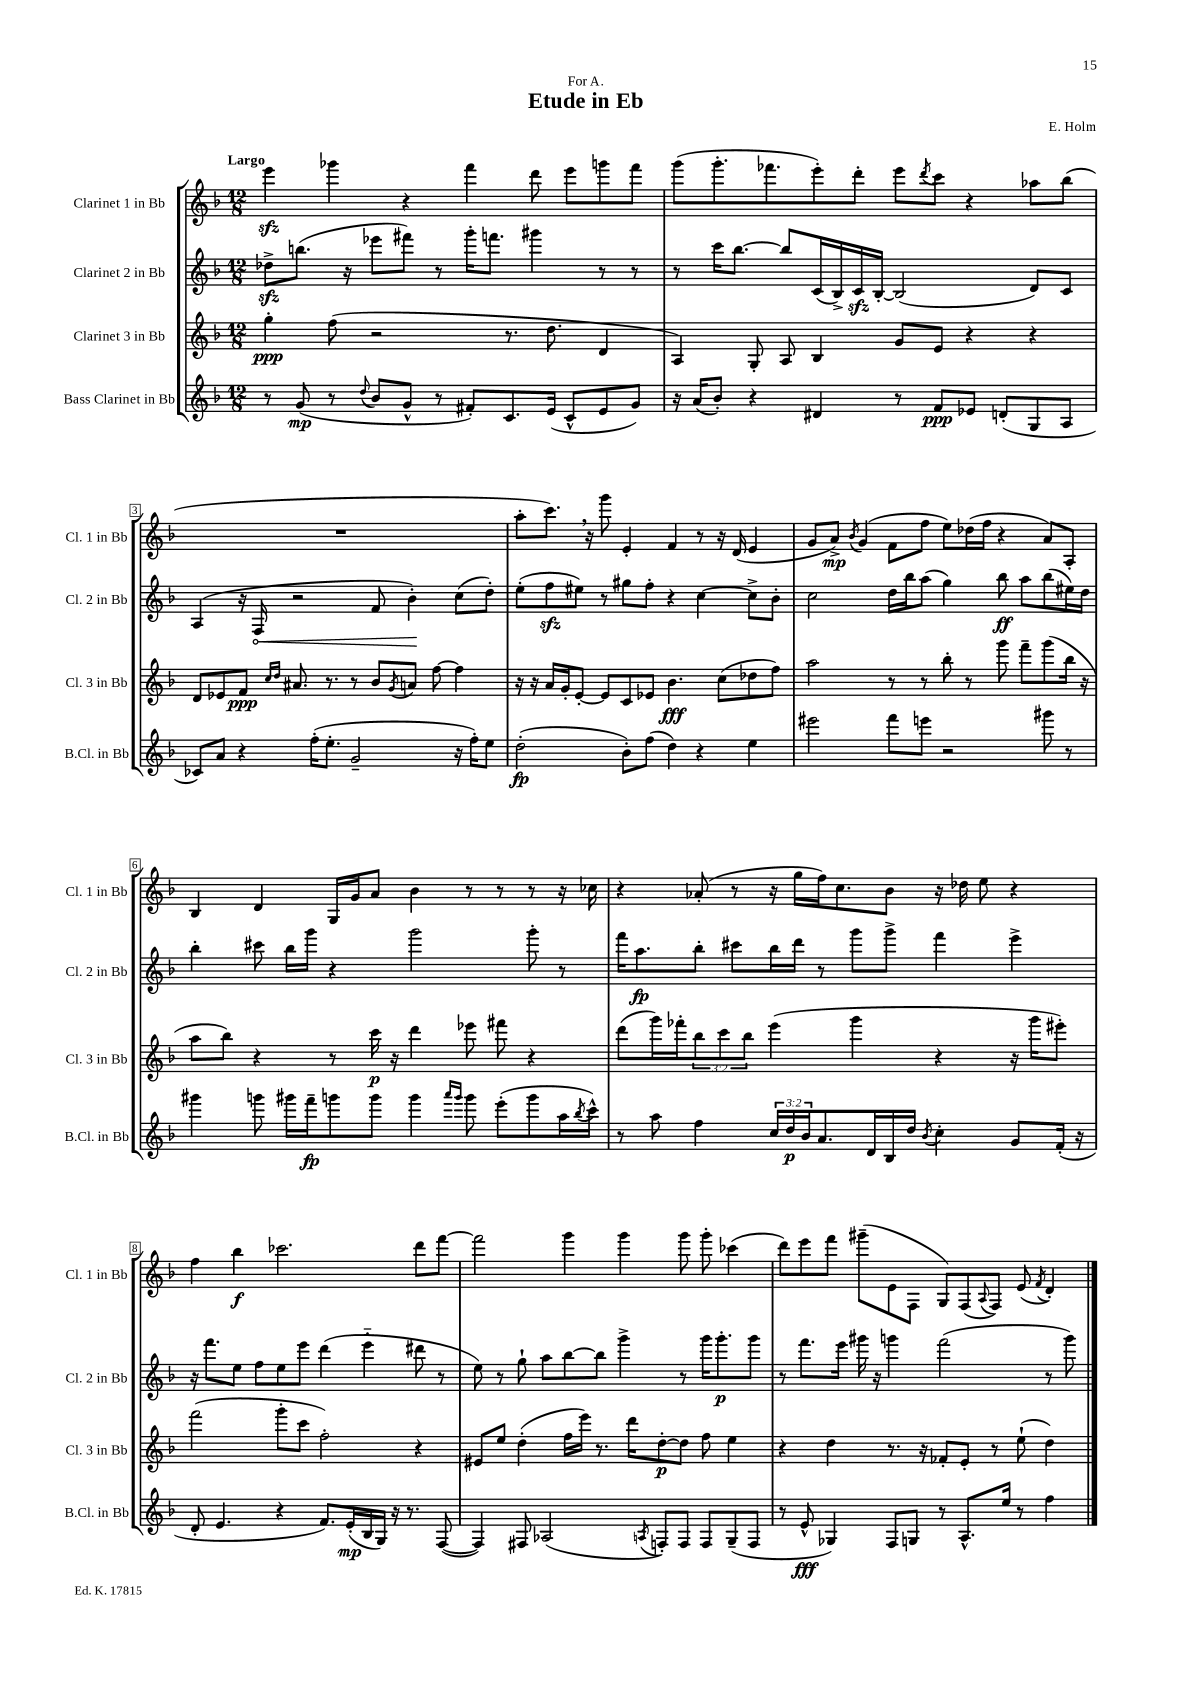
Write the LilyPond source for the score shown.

\header { title = "Etude in Eb" composer = "E. Holm" dedication = "For A." }
<<
\new StaffGroup <<
\new Staff = "s0" \with { instrumentName = "Clarinet 1 in Bb" shortInstrumentName = "Cl. 1 in Bb" } {
    \clef treble \key f \major \numericTimeSignature \time 12/8 \tempo "Largo"
    e'''4\sfz ges'''4 r4 f'''4 d'''8 e'''8 g'''8 f'''8 |
    g'''8( g'''8.-. fes'''8. e'''8-.) d'''8-. e'''8 \acciaccatura { d'''8 } c'''8 r4 aes''8 bes''8( |
    R1. |
    a''8-. c'''8.) \breathe r16 g'''8 e'4-. f'4 r8 r16 d'16( e'4 |
    g'8 a'8->\mp) \acciaccatura { bes'8 } g'4( f'8 f''8 e''8) des''16( f''16 r4 a'8) a8-. |
    bes4 d'4 g16 g'16 a'8 bes'4 r8 r8 r8 r16 ces''16 |
    r4 aes'8-.( r8 r16 g''16 f''16) c''8. bes'8 r16 des''16 e''8 r4 |
    f''4 bes''4\f ces'''2. d'''8 f'''8~ |
    f'''2 g'''4 g'''4 g'''8 g'''8-. ces'''4( |
    d'''8) e'''8 f'''8 gis'''8--( e'8 f8 g8) f8( \appoggiatura { a8 } f8) e'8( \acciaccatura { f'8 } d'4-.) \bar "|." |
}
\new Staff = "s1" \with { instrumentName = "Clarinet 2 in Bb" shortInstrumentName = "Cl. 2 in Bb" } {
    \clef treble \key f \major \numericTimeSignature \time 12/8
    des''8->\sfz b''8.( r16 ees'''8 fis'''8) r8 g'''16-. f'''8. gis'''4 r8 r8 |
    r8 c'''16 bes''8.~ bes''8 c'16( bes16->) c'16\sfz bes16~-. bes2( d'8) c'8 |
    a4( r16 \once \override Hairpin.circled-tip = ##t f16\< r2 f'8 bes'4-.\!) c''8( d''8-.) |
    e''8-.( f''8\sfz eis''8) r8 gis''8 f''8-. r4 c''4~ c''8-> bes'8-. |
    c''2 d''16 bes''16 a''8( g''4) bes''8\ff a''8 bes''8( eis''16) d''16 |
    bes''4-. cis'''8 bes''16 g'''16 r4 g'''2 g'''8-. r8 |
    f'''16 a''8.\fp bes''8-. cis'''8 bes''16 d'''16 r8 g'''8 g'''8-> f'''4 e'''4-> |
    r16 f'''8. e''8 f''8 e''8 e'''8 d'''4( e'''4-_ dis'''8 r8 |
    e''8) r8 g''8-! a''8 bes''8~ bes''8 g'''4-> r8 g'''16 g'''8.-.\p g'''8 |
    r8 f'''8. e'''16 gis'''16 r16 g'''4 f'''2( r8 g'''8) \bar "|." |
}
\new Staff = "s2" \with { instrumentName = "Clarinet 3 in Bb" shortInstrumentName = "Cl. 3 in Bb" } {
    \clef treble \key f \major \numericTimeSignature \time 12/8 \override Staff.TupletNumber.text = #tuplet-number::calc-fraction-text
    g''4-.\ppp f''8( r2 r8. d''8. d'4 |
    a4) g8-. a8 bes4 g'8 e'8 r4 r4 |
    d'8 ees'8 f'8\ppp \grace { c''16 d''16 } ais'8. r8. r8 bes'8 \acciaccatura { g'8 } a'8 f''8~ f''4 |
    r16 r16 a'16 g'16-. e'8~-. e'8 c'8 ees'8 bes'4.\fff c''8( des''8 f''8) |
    a''2 r8 r8 bes''8-. r8 g'''8 f'''8-- g'''8( bes''16 r16 |
    a''8 bes''8) r4 r8 c'''16\p r16 d'''4 ees'''8 fis'''8 r4 |
    d'''8( g'''16) fes'''16-. \tuplet 3/2 { bes''8 c'''8 bes''8 } e'''4( g'''4 r4 r16 g'''16 eis'''8-.) |
    f'''2( g'''8-. c'''8 f''2-.) r4 |
    eis'8 e''8 d''4-.( f''16 e'''16) r8. d'''16 d''8~-.\p d''8 f''8 e''4 |
    r4 d''4 r8. r16 fes'8-. e'8-. r8 e''8-!( d''4) \bar "|." |
}
\new Staff = "s3" \with { instrumentName = "Bass Clarinet in Bb" shortInstrumentName = "B.Cl. in Bb" } {
    \clef treble \key f \major \numericTimeSignature \time 12/8 \override Staff.TupletNumber.text = #tuplet-number::calc-fraction-text
    r8 g'8\mp( r8 \appoggiatura { d''8 } bes'8 g'8-^ r8 fis'8-.) c'8. e'16( c'8-^ e'8 g'8) |
    r16 a'16( bes'8-.) r4 dis'4 r8 f'8\ppp ees'8 d'8-.( g8 a8 |
    ces'8) a'8 r4 f''16-.( e''8.-. g'2-- r16 f''16-.) e''8 |
    d''2-.\fp( bes'8-.) f''8( d''4) r4 e''4 |
    eis'''2 f'''8 e'''8 r2 gis'''8 r8 |
    gis'''4 g'''8 gis'''16 f'''16--\fp g'''8 g'''8 g'''4 \grace { a'''16 g'''16 } g'''8 e'''8-.( g'''8 a''16 \acciaccatura { bes''8 } c'''16-^) |
    r8 a''8 f''4 \tuplet 3/2 { c''16 d''16\p bes'16 } a'8. d'16 bes16 d''16 \acciaccatura { bes'8 } c''4-. g'8 f'16-.( r16 |
    d'8-. e'4. r4 f'8.) e'16-.\mp( bes16 g16) r16 r8. f8~( |
    f4) fis8 aes2( \acciaccatura { a8 } f8-.) f8 f8 g8--( f8 |
    r8 e'8-^\fff ges4) f8 g8 r8 a8.-^ e''16 r8 f''4 \bar "|." |
}
>>
>>
\layout { \context { \Score \override BarNumber.stencil = #(make-stencil-boxer 0.1 0.3 ly:text-interface::print) } }
